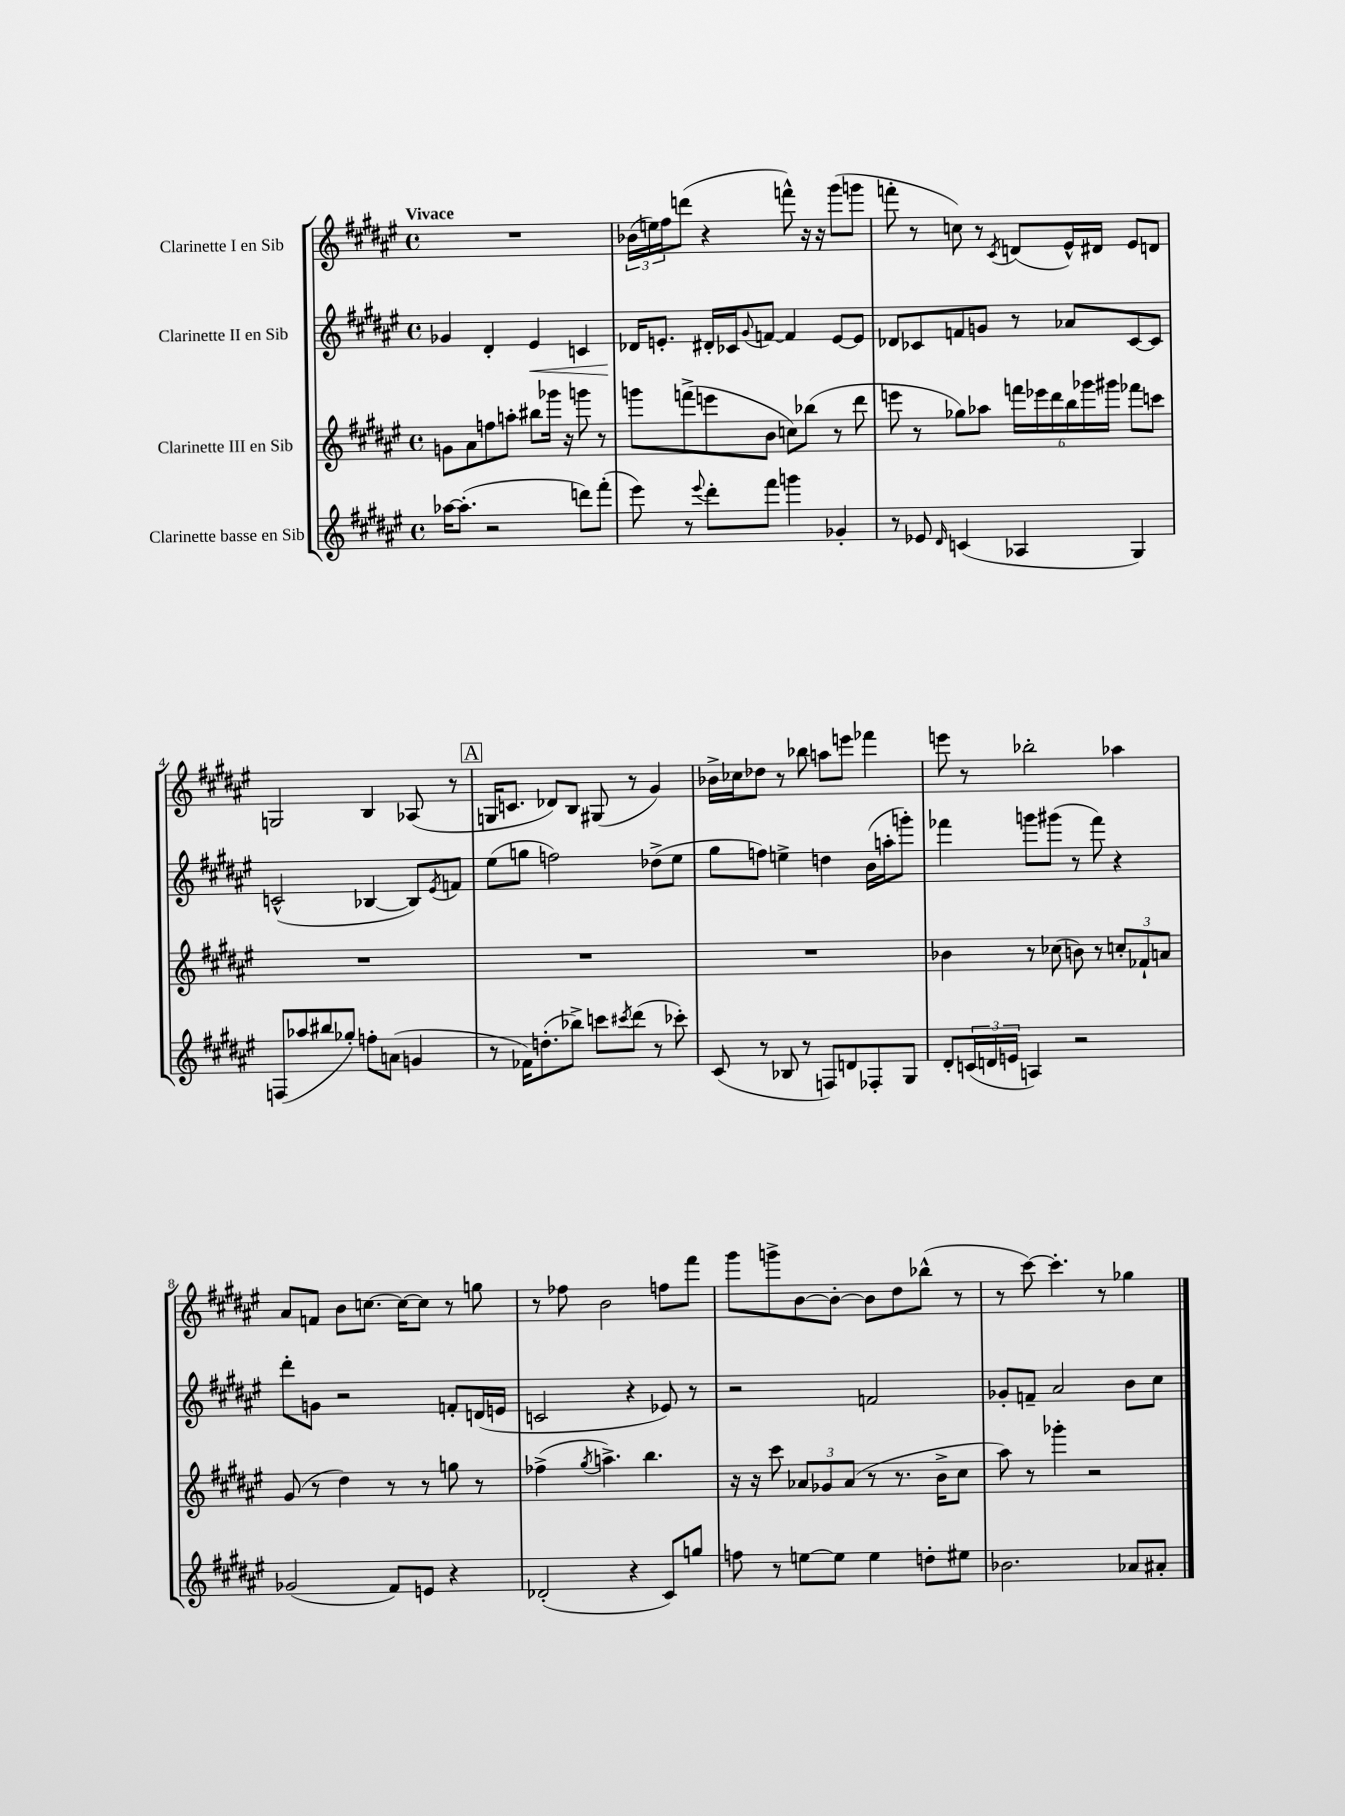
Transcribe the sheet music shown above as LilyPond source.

<<
\new StaffGroup <<
\new Staff = "s0" \with { instrumentName = "Clarinette I en Sib" } {
    \clef treble \key fis \major \defaultTimeSignature \time 4/4 \tempo "Vivace"
    R1 |
    \tuplet 3/2 { bes'16( e''16) fis''16 } d'''8( r4 f'''8-^) r16 r16 gis'''8( g'''8 |
    f'''8-. r8 c''8) r8 \acciaccatura { cis'8 } d'8( eis'16-^) dis'16 eis'8 d'8 |
    g2 b4 aes8( r8 |
    \mark \markup { \box "A" } g16 c'8. des'8) b8 gis8( r8 gis'4) |
    bes'16-> ces''16 des''8 r8 bes''8 a''8 e'''8 fes'''4 |
    e'''8 r8 bes''2-. aes''4 |
    ais'8 f'8 b'8 c''8.~ c''16~ c''8 r8 g''8 |
    r8 fes''8 b'2 f''8 fis'''8 |
    gis'''8 g'''8-> b'8~ b'8~-. b'8 dis''8 bes''8-^( r8 |
    r8 cis'''8~) cis'''4.-. r8 ges''4 \bar "|." |
}
\new Staff = "s1" \with { instrumentName = "Clarinette II en Sib" } {
    \clef treble \key fis \major \defaultTimeSignature \time 4/4
    ges'4 dis'4-. eis'4\< c'4 |
    des'16\! e'8.-. dis'16-. ces'16 \appoggiatura { gis'8 } f'8~ f'4 e'8~ e'8 |
    des'8 ces'8 f'8 g'8 r8 aes'8 ces'8~ ces'8 |
    c'2-^( bes4~ bes8) \acciaccatura { eis'8 } f'8 |
    \mark \markup { \box "A" } eis''8( g''8 f''2) des''8->( eis''8 |
    gis''8 f''8) e''4-> d''4 b'16( a''16-. g'''8-.) |
    fes'''4 g'''8 gis'''8( r8 fes'''8) r4 |
    dis'''8-. g'8 r2 f'8-. d'16( e'16 |
    c'2 r4 ees'8) r8 |
    r2 f'2 |
    ges'8-. f'8-- ais'2 b'8 cis''8 \bar "|." |
}
\new Staff = "s2" \with { instrumentName = "Clarinette III en Sib" } {
    \clef treble \key fis \major \defaultTimeSignature \time 4/4
    g'8 ais'8 f''8 a''8-. bis''8 ges'''16 r16 g'''8 r8 |
    g'''8 f'''8->( e'''8 b'8 c''8) bes''8( r8 dis'''8 |
    e'''8 r8 ges''8) aes''8 \tuplet 6/4 { f'''16 ees'''16 dis'''16 b''16 ges'''16 gis'''16 } fes'''8 c'''8 |
    R1 |
    \mark \markup { \box "A" } R1 |
    R1 |
    bes'4 r8 ces''8( b'8) r8 \tuplet 3/2 { c''8-. fes'8-! a'8 } |
    gis'8( r8 dis''4) r8 r8 g''8 r8 |
    fes''4->( \acciaccatura { gis''8 } a''4.->) b''4. |
    r16 r16 cis'''8 \tuplet 3/2 { aes'8 ges'8 aes'8( } r8 r8. b'16-> cis''8 |
    ais''8) r8 ges'''4-. r2 \bar "|." |
}
\new Staff = "s3" \with { instrumentName = "Clarinette basse en Sib" } {
    \clef treble \key fis \major \defaultTimeSignature \time 4/4
    aes''16~ aes''8.-.( r2 d'''8) fis'''8-.( |
    eis'''8) r8 \appoggiatura { eis'''8 } dis'''8-. fis'''8 g'''4 ges'4-. |
    r8 ees'8 \grace { dis'16 } c'4( aes4 gis4) |
    f8( aes''8 bis''8 ges''8-.) f''8-. a'8( g'4 |
    \mark \markup { \box "A" } r8 fes'16) d''8.-.( bes''8->) c'''8 \acciaccatura { cis'''8 } dis'''8( r8 ces'''8-.) |
    cis'8( r8 bes8 r8 f8) d'8 fes8-. gis8 |
    dis'8-. \tuplet 3/2 { c'16( d'16 e'16 } a4) r2 |
    ges'2( fis'8) e'8 r4 |
    des'2-.( r4 cis'8) g''8 |
    f''8 r8 e''8~ e''8 e''4 d''8-. eis''8 |
    bes'2. aes'8 ais'8-. \bar "|." |
}
>>
>>
